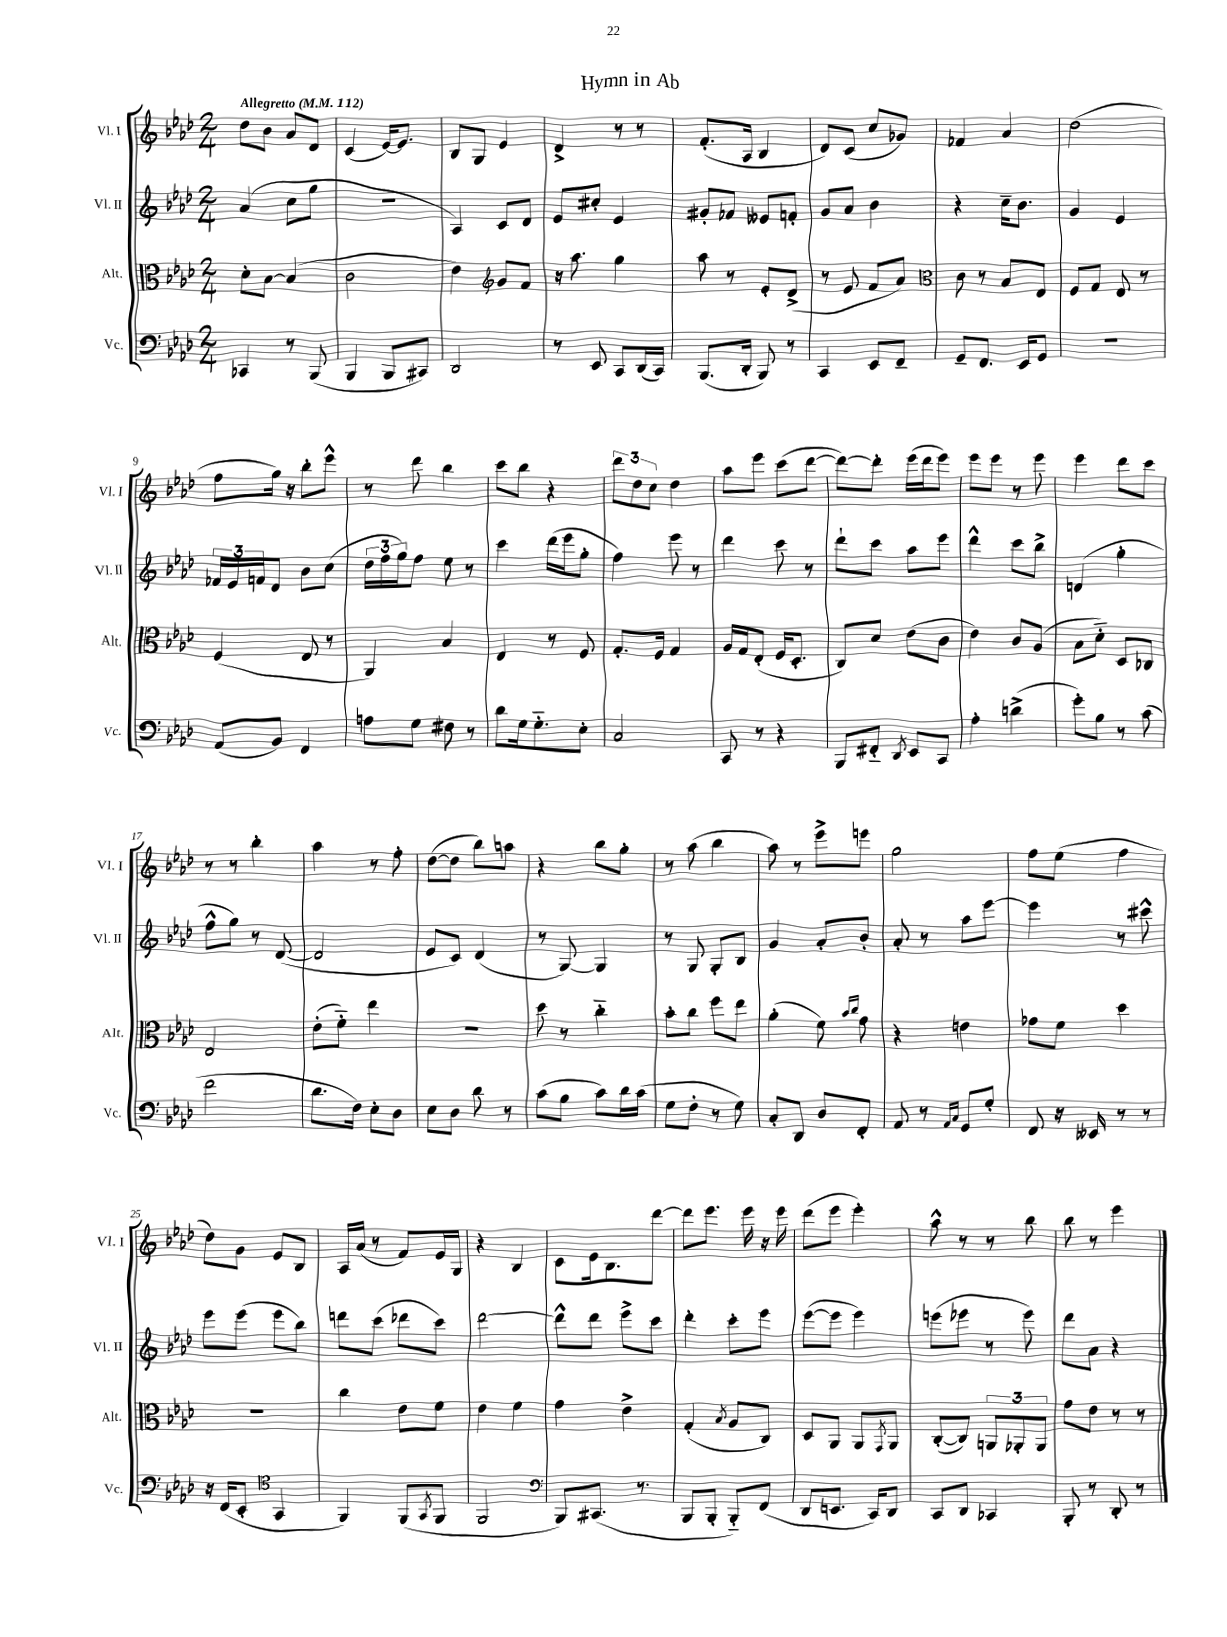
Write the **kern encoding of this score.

**kern	**kern	**kern	**kern
*part4	*part3	*part2	*part1
*staff4	*staff3	*staff2	*staff1
*I"Vc.	*I"Alt.	*I"Vl. II	*I"Vl. I
*I'Vc.	*I'Alt.	*I'Vl. II	*I'Vl. I
*clefF4	*clefC3	*clefG2	*clefG2
*k[b-e-a-d-]	*k[b-e-a-d-]	*k[b-e-a-d-]	*k[b-e-a-d-]
*M2/4	*M2/4	*M2/4	*M2/4
*MM112	*MM112	*MM112	*MM112
=1	=1	=1	=1
!	!	!	!LO:TX:a:B:t=Allegretto
4CC-X/	8d-'\L	(4a-/	8dd-\L
.	[8B-\J	.	8b-\J
8r	(4B-/]	8cc\L	8a-/L
(8BBB-/	.	8gg\J	8d-/J
=2	=2	=2	=2
4BBB-/	2c\	2r	(4c/
8BBB-/L	.	.	[16e-/KL)
.	.	.	8.e-/J]
8CC#X/J)	.	.	.
=3	=3	=3	=3
2DD-/	4e-\)	4A-/)	8B-/L
.	.	.	8G/J
*	*clefG2	*	*
.	8g/L	8c/L	4e-/
.	8f/J	8d-/J	.
=4	=4	=4	=4
8r	16r	8e-/L	4d-^/
.	8.aa-\	.	.
8EE-/	.	8cc#X'/J	.
8CC/L	4gg\	4e-/	8r
(16DD-/L	.	.	8r
16CC/JJ)	.	.	.
=5	=5	=5	=5
(8.BBB-/L	8aa-\	8g#X'/L	(8.f'/L
.	8r	8f-X/J	.
16DD-'/Jk	.	.	16A-/Jk
8BBB-/)	8e-'/L	8e--X/L	4B-/
8r	(8d-^/J	8fn'/J	.
=6	=6	=6	=6
4CC/	8r	8g/L	8d-/L)
.	8e-/	8a-/J	(8c/J
8EE-/L	8f/L	4b-\	8cc/L
8FF~/J	8a-/J)	.	8g-X/J)
=7	=7	=7	=7
*	*clefC3	*	*
8GG~/L	8c\	4r	4f-X/
8.FF/J	8r	.	.
.	8B-/L	16cc~\KL	4a-/
16EE-/KL	.	8.b-\J	.
8GG/J	8E-/J	.	.
=8	=8	=8	=8
2r	8F/L	4g/	(2dd-\
.	8G/J	.	.
.	8E-/	4e-/	.
.	8r	.	.
!!LO:LB:g=z
=9	=9	=9	=9
(8AA-/L	(4F/	24f-X/LL	8ff\L
.	.	24e-/	.
.	.	24fn/J	.
8BB-/J)	.	8d-/J	16gg\Jk)
.	.	.	16r
4FF/	8E-/	8b-\L	8bb-'\L
.	8r	(8cc\J	8eee-^^\J
=10	=10	=10	=10
8An\L	4AA-/)	24dd-\LL	8r
.	.	24ff\	.
.	.	24gg\J)	.
8G\J	.	8ff\J	8ddd-\
8F#X\	4B-/	8ee-\	4bb-\
8r	.	8r	.
=11	=11	=11	=11
8d-\L	4E-/	4ccc\	8ccc\L
16G\k	.	.	8bb-\J
8.G\	.	.	.
.	8r	(16ddd-\LL	4r
.	.	16eee-\J	.
8E-'\J	8F/	8gg'\J	.
=12	=12	=12	=12
2C/	8.G'/L	4ff\)	12ddd-\L
.	.	.	12dd-\
.	.	.	12cc\J
.	16F/Jk	.	.
.	4G/	8eee-\	4dd-\
.	.	8r	.
=13	=13	=13	=13
8CC/	16A-/LL	4ddd-\	8aa-\L
.	16G/J	.	.
8r	(8E-'/J	.	8eee-\J
4r	16F/KL	8ccc\	(8ccc\L
.	8.D-'/J	.	.
.	.	8r	[8ddd-\J
=14	=14	=14	=14
8BBB-/L	8C/L)	8ddd-`\L	8ddd-\L_)
8FF#X/J	8d-/J	8ccc\J	8ddd-'\J]
8qDD-/	.	.	.
8EE-/L	(8e-\L	8aa-\L	(16eee-\LL
.	.	.	16ddd-\J
8CC/J	8c\J	8eee-\J	8eee-\J)
=15	=15	=15	=15
4A-'\	4e-\)	4ddd-^^\	8eee-\L
.	.	.	8eee-\J
(4dn^\	8c/L	8ccc\L	8r
.	(8A-/J	8bb-^\J	8eee-\
=16	=16	=16	=16
8g'\L)	8B-\L	(4dn/	4eee-\
8B-\J	8d-\J)	.	.
8r	8D-/L	4gg'\	8ddd-\L
(8c\	8C-X/J	.	8ccc\J
!!LO:LB:g=z
=17	=17	=17	=17
2f\	2E-/	8ff^^\L	8r
.	.	8gg\J)	8r
.	.	8r	4bb-'\
.	.	([8d-/	.
=18	=18	=18	=18
8.d-\L	(8e-'\L	2d-/]	4aa-\
.	8f\J)	.	.
16F\Jk)	.	.	.
8E-'\L	4ee-\	.	8r
8D-\J	.	.	8ff'\
=19	=19	=19	=19
8E-\L	2r	8e-/L	([8dd-\L
8D-\J	.	8c/J)	8dd-\J]
8d-\	.	(4d-/	8bb-\L)
8r	.	.	8aan\J
=20	=20	=20	=20
(8c\L	8dd-\	8r	4r
8B-\J	8r	[8G/)	.
8c\L)	4cc\	4G/]	8bb-\L
16d-\L	.	.	8gg'\J
(16c\JJ	.	.	.
=21	=21	=21	=21
8G\L	8b-'\L	8r	8r
8F'\J	8cc\J	8G/	(8aa-\
8r	8ff\L	8G'/L	4bb-\
8G\)	8ee-\J	8B-/J	.
=22	=22	=22	=22
8C'/L	(4a-'\	4g/	8aa-\)
8DD-/J	.	.	8r
8D-/L	8f\)	8a-'/L	8eee-^\L
.	16qqb-/LL	.	.
.	16qqcc/JJ	.	.
8FF'/J	8g\	8b-'/J	8eeen\J
=23	=23	=23	=23
8AA-/	4r	8a-'/	2gg\
8r	.	8r	.
16qqAA-/LL	.	.	.
16qqC/JJ	.	.	.
8GG/L	4en\	8aa-\L	.
8G'/J	.	[8eee-\J	.
=24	=24	=24	=24
8FF/	8g-X\L	4eee-\]	8ff\L
16r	8f\J	.	(8ee-\J
16EE--X/	.	.	.
8r	4dd-\	8r	4ff\
8r	.	8ccc#X^^\	.
!!LO:LB:g=z
=25	=25	=25	=25
16r	2r	8eee-\L	8dd-\L)
(16FF/KL	.	.	.
8EE-'/J	.	(8eee-\J	8g\J
*clefC4	*	*	*
4GG/	.	8eee-\L	8e-/L
.	.	8bb-\J)	8B-/J
=26	=26	=26	=26
4FF/)	4cc\	8dddn\L	16A-/LL
.	.	.	(16a-/JJ
.	.	(8ccc\J	8r
(8FF/L	8e-\L	8ddd-X\L	8f/L)
8qGG/	.	.	.
8FF/J	8f\J	8ccc\J)	16e-/L
.	.	.	16G/JJ
=27	=27	=27	=27
2FF/	4e-\	[2ddd-\	4r
.	4f\	.	4B-/
=28	=28	=28	=28
*clefF4	*	*	*
8BBB-/L)	4g\	8ddd-^^\L]	8c\L
(8.CC#X/J	.	8ddd-\J	16e-\k
.	.	.	8.B-\
.	4e-^\	8eee-^\L	.
8.r	.	.	.
.	.	8ccc\J	[8ddd-\J
=29	=29	=29	=29
8BBB-/L	(4G'/	4ddd-'\	8ddd-\L]
8BBB-'/J	.	.	8.eee-\J
.	8qB-/	.	.
8BBB-/L)	8A-/L	8ccc'\L	.
.	.	.	16eee-\
(8FF/J	8C/J)	8eee-\J	16r
.	.	.	16eee-\
=30	=30	=30	=30
8DD-/L	8D-/L	([8eee-\L	(8ddd-\L
8.EEn/J	8AA-/J	8eee-\J]	8eee-\J
.	8AA-/L	4eee-\)	4eee-'\)
16CC/KL)	.	.	.
.	8qGG/	.	.
8DD-/J	8AA-/J	.	.
=31	=31	=31	=31
8CC/L	([8C'/L	(8eeen\L	8aa-^^\
8DD-/J	8C/J])	8eee-X\J	8r
4CC-X/	12AAn/L	8r	8r
.	12AA-X'/	.	.
.	.	8eee-\)	8bb-\
.	12AA-/J	.	.
=32	=32	=32	=32
8BBB-'/	8g\L	8ddd-\L	8bb-\
8r	8e-\J	8a-\J	8r
8DD-'/	8r	4r	4eee-\
8r	8r	.	.
==	==	==	==
*-	*-	*-	*-
